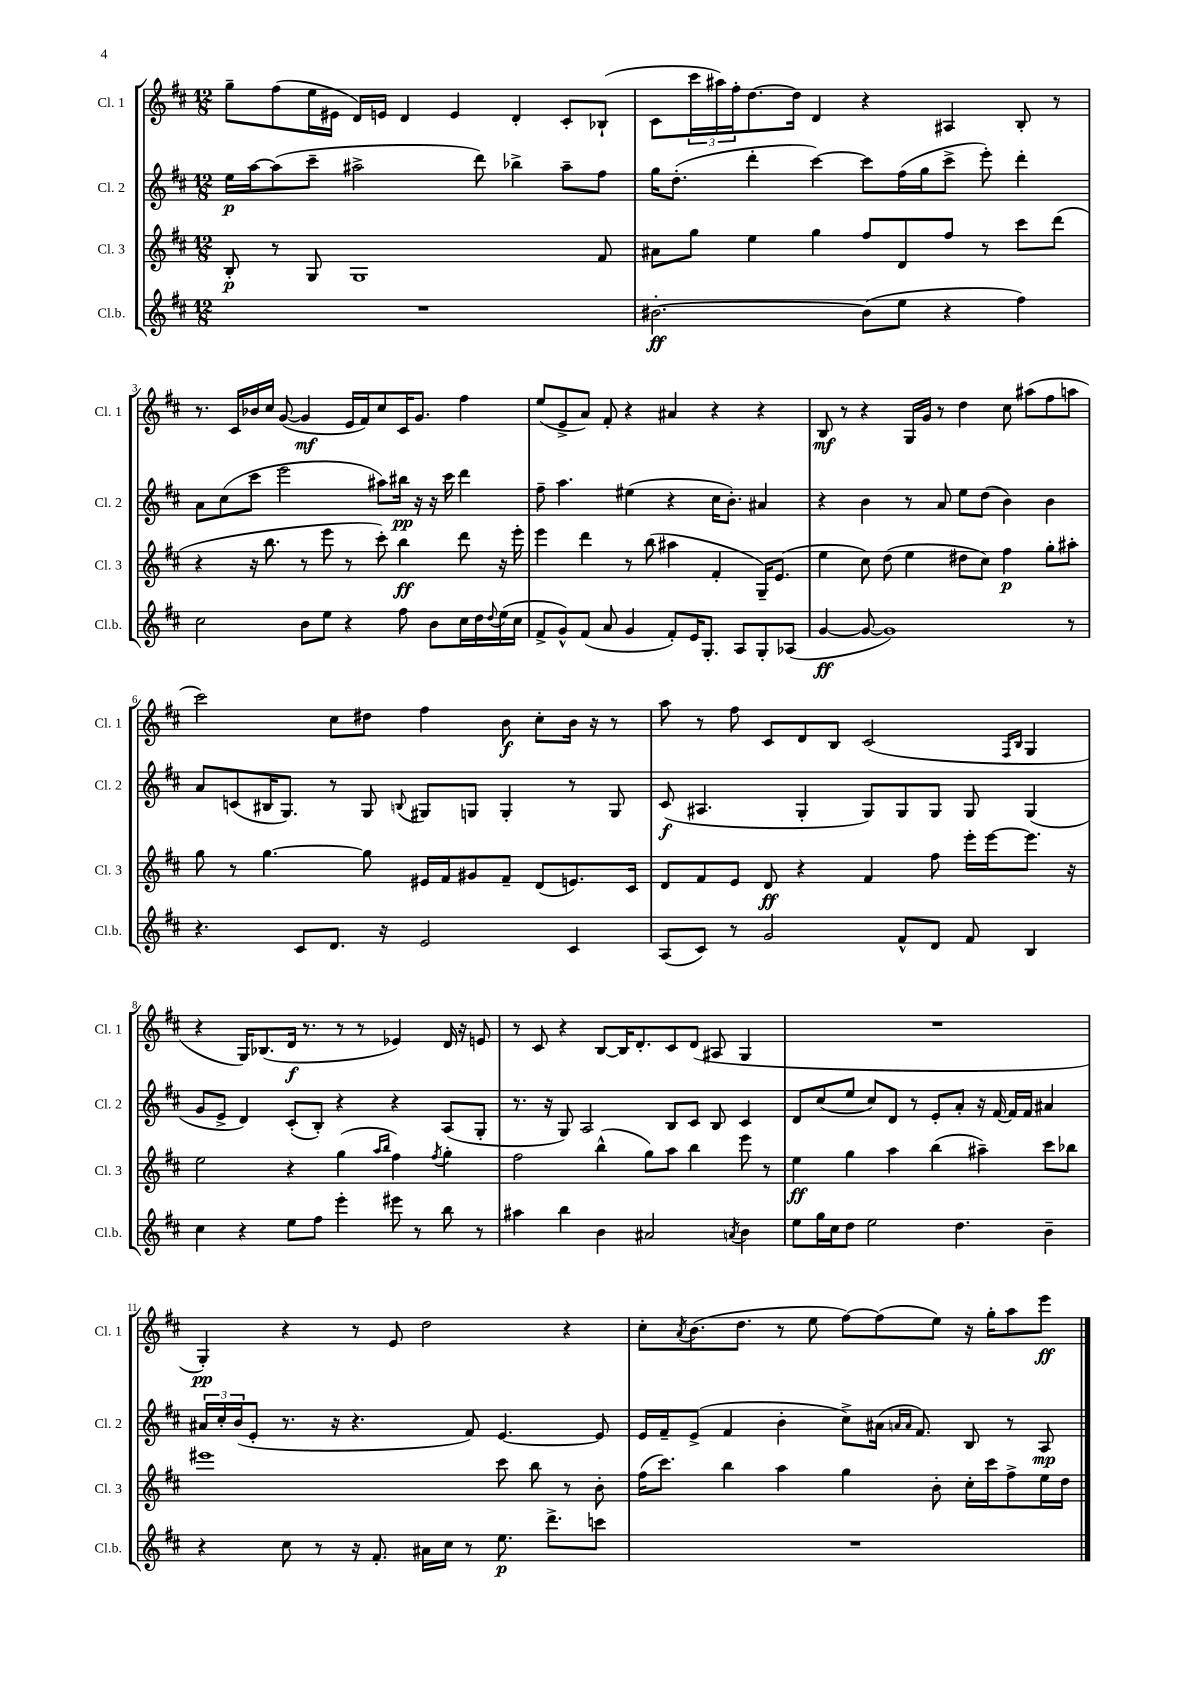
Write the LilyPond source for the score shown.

<<
\new StaffGroup <<
\new Staff = "s0" \with { instrumentName = "Cl. 1" shortInstrumentName = "Cl. 1" } {
    \clef treble \key d \major \numericTimeSignature \time 12/8
    g''8-- fis''8( e''16 eis'16 d'16) e'16 d'4 e'4 d'4-. cis'8-. bes8-!( |
    cis'8 \tuplet 3/2 { cis'''16 ais''16) fis''16-. } d''8.~ d''16 d'4 r4 ais4 b8-. r8 |
    r8. cis'16 bes'16 cis''16 g'8~( g'4\mf e'16 fis'16) cis''8 cis'16 g'8. fis''4 |
    e''8( e'8-> a'8) fis'8-. r4 ais'4 r4 r4 |
    b8\mf r8 r4 g16 g'16 r8 d''4 cis''8 ais''8( fis''8 a''8 |
    cis'''2) cis''8 dis''8 fis''4 b'8\f cis''8-. b'16 r16 r8 |
    a''8 r8 fis''8 cis'8 d'8 b8 cis'2( \grace { fis16 b16 } g4 |
    r4 g16) bes8.( d'16\f r8. r8 r8 ees'4) d'16 r16 e'8 |
    r8 cis'8 r4 b8~ b16 d'8.-. cis'8 d'8( ais8 g4 |
    R1. |
    g4-.\pp) r4 r8 e'8 d''2 r4 |
    cis''8-. \acciaccatura { a'8 } b'8.( d''8. r8 e''8 fis''8~) fis''8( e''8) r16 g''16-. a''8 e'''8\ff \bar "|." |
}
\new Staff = "s1" \with { instrumentName = "Cl. 2" shortInstrumentName = "Cl. 2" } {
    \clef treble \key d \major \numericTimeSignature \time 12/8
    e''16\p a''16~ a''8( cis'''8-- ais''2-> d'''8) bes''4-> ais''8-- fis''8 |
    g''16 d''8.-.( d'''4-. cis'''4~) cis'''8 fis''16( g''16 cis'''8-> e'''8-.) d'''4-. |
    a'8 cis''8( cis'''8 e'''2 ais''8) bis''16\pp r16 r16 cis'''16 d'''4 |
    fis''8-- a''4. eis''4( r4 cis''16 b'8.-.) ais'4 |
    r4 b'4 r8 a'8 e''8 d''8( b'4) b'4 |
    a'8 c'8( bis16 g8.) r8 g8 \appoggiatura { b8 } gis8 g8 g4-. r8 g8 |
    cis'8\f( ais4. g4-. g8) g8 g8 g8 g4( |
    g'8 e'8-> d'4) cis'8-.( b8-.) r4 r4 a8( g8-. |
    r8. r16 g8) a2 b8 cis'8 b8 cis'4 |
    d'8 cis''8( e''8 cis''8) d'8 r8 e'8-. a'8-. r16 fis'16~ fis'16 fis'16 ais'4 |
    \tuplet 3/2 { ais'16 cis''16-. b'16( } e'8-. r8. r16 r4. fis'8) e'4.~ e'8 |
    e'16 fis'16-- e'8->( fis'4 b'4-. cis''8->) ais'16( \grace { a'16 a'16 } fis'8.) b8 r8 a8\mp \bar "|." |
}
\new Staff = "s2" \with { instrumentName = "Cl. 3" shortInstrumentName = "Cl. 3" } {
    \clef treble \key d \major \numericTimeSignature \time 12/8
    b8-.\p r8 g8 g1 fis'8 |
    ais'8 g''8 e''4 g''4 fis''8 d'8 fis''8 r8 cis'''8 d'''8( |
    r4 r16 b''8. r8 e'''8 r8 cis'''8-.) b''4\ff d'''8 r16 e'''16-. |
    e'''4 d'''4 r8 b''8( ais''4 fis'4-. g16--) e'8.( |
    e''4 cis''8) d''8( e''4 dis''8 cis''8) fis''4\p g''8-. ais''8-. |
    g''8 r8 g''4.~ g''8 eis'16 fis'16 gis'8 fis'8-- d'8( e'8.) cis'16 |
    d'8 fis'8 e'8 d'8\ff r4 fis'4 fis''8 e'''16-. e'''16~ e'''8. r16 |
    e''2 r4 g''4( \grace { a''16 b''16 } fis''4) \acciaccatura { fis''8 } g''4-. |
    fis''2 b''4-^( g''8) a''8 b''4 e'''8 r8 |
    e''4\ff g''4 a''4 b''4( ais''4--) cis'''8 bes''8 |
    eis'''1 cis'''8 b''8 r8 b'8-. |
    fis''16( cis'''8.) b''4 a''4 g''4 b'8-. cis''16-. cis'''16 fis''8-> e''16 d''16 \bar "|." |
}
\new Staff = "s3" \with { instrumentName = "Cl.b." shortInstrumentName = "Cl.b." } {
    \clef treble \key d \major \numericTimeSignature \time 12/8
    R1. |
    bis'2.~-.\ff bis'8( e''8 r4 fis''4) |
    cis''2 b'8 e''8 r4 fis''8 b'8 cis''16 d''16 \appoggiatura { d''8 } e''16( cis''16 |
    fis'8-> g'8-^) fis'8( a'8 g'4 fis'8-.) e'16 g8.-. a8 g8-. aes8( |
    g'4~\ff g'8~ g'1) r8 |
    r4. cis'8 d'8. r16 e'2 cis'4 |
    a8( cis'8) r8 g'2 fis'8-^ d'8 fis'8 b4 |
    cis''4 r4 e''8 fis''8 e'''4-. eis'''8 r8 b''8 r8 |
    ais''4 b''4 b'4 ais'2 \acciaccatura { a'8 } b'4 |
    e''8 g''16 cis''16 d''8 e''2 d''4. b'4-- |
    r4 cis''8 r8 r16 fis'8.-. ais'16 cis''16 r8 e''8.\p d'''8.-> c'''8 |
    R1. \bar "|." |
}
>>
>>
